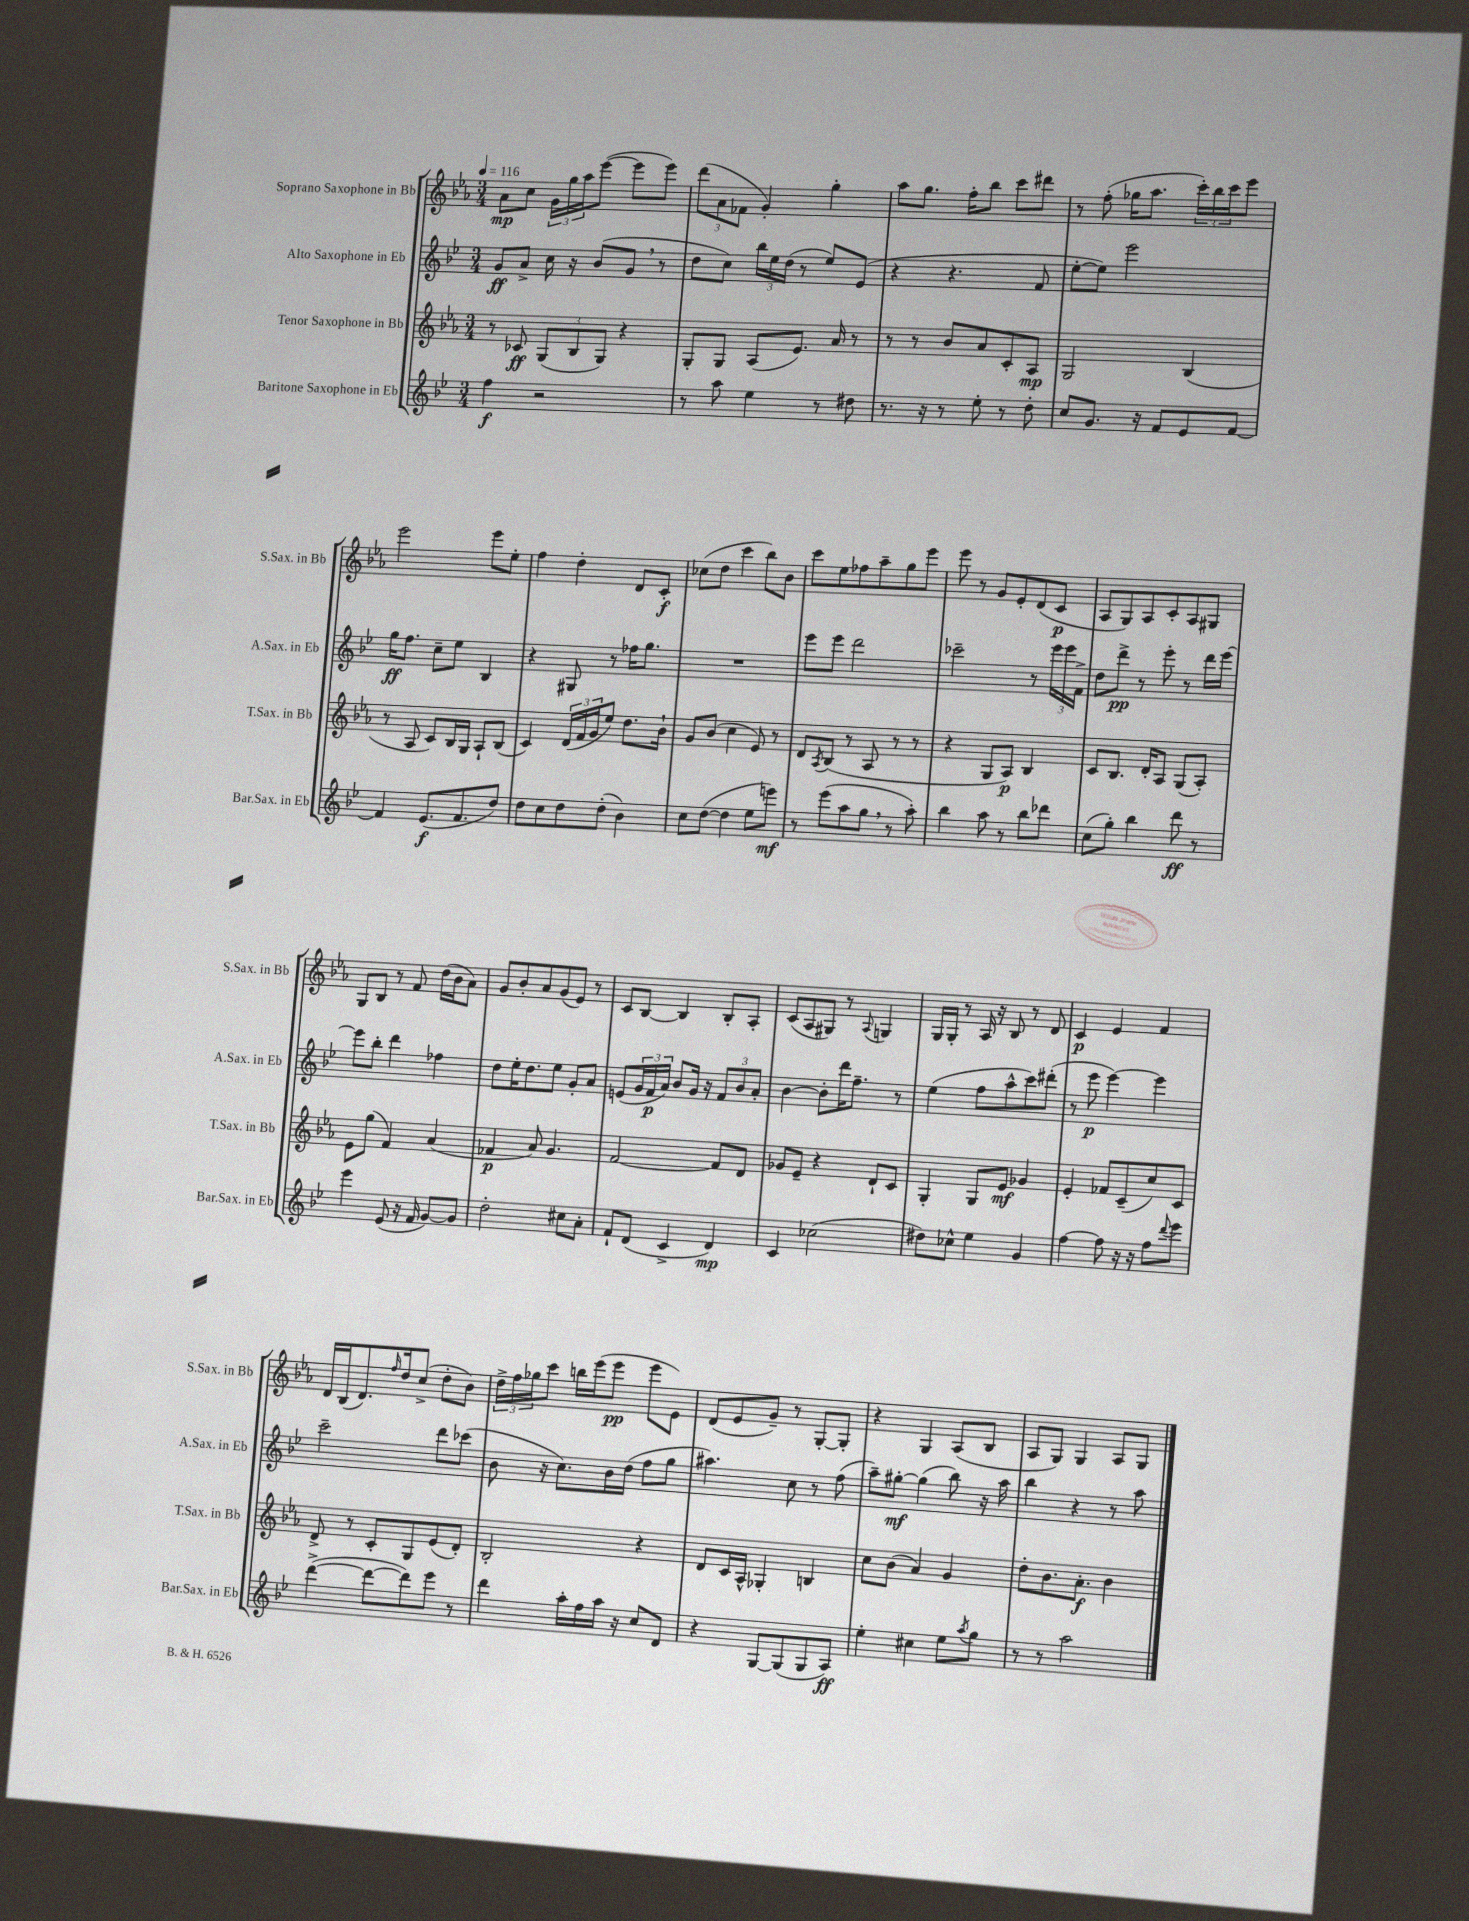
<<
\new StaffGroup <<
\new Staff = "s0" \with { instrumentName = "Soprano Saxophone in Bb" shortInstrumentName = "S.Sax. in Bb" } {
    \clef treble \key ees \major \numericTimeSignature \time 3/4 \tempo 4 = 116
    aes'8\mp c''8 \tuplet 3/2 { g'16 g''16 aes''16 } ees'''8~( ees'''8 ees'''8) |
    \tuplet 3/2 { d'''8( aes'8 fes'8 } g'4-.) g''4-. |
    aes''8 g''8. f''16-. bes''8 c'''8 dis'''8 |
    r8 f''8-.( ges''16 aes''8. \tuplet 3/2 { c'''16-.) bes''16 c'''16 } ees'''8 |
    ees'''2 ees'''8 ees''8-. |
    f''4 d''4-. d'8 c'8-.\f |
    ces''8( d''8 c'''4 bes''8) bes'8 |
    c'''8 ees''8 fes''8 aes''8-- g''8 ees'''8 |
    ees'''8 r8 g'8 ees'8-. d'8( c'8\p |
    aes8 g8) aes8 c'8-. aes8 gis8 |
    g8 bes8 r8 f'8 d''16( bes'16 aes'8) |
    g'8 bes'8-. aes'8 g'8( ees'8) r8 |
    c'8 bes8~ bes4 bes8-. aes8-. |
    c'8( aes8 gis8) r8 \appoggiatura { aes8 } g4 |
    g16 g16-. r8 aes16 r16 bes8 r8 d'8 |
    c'4\p ees'4 f'4 |
    d'16 bes16( d'8.) \grace { f''16 } d''16 c''8->( d''8-. bes'8) |
    \tuplet 3/2 { d''16-> f''16 ges''16 } c'''8 b''16 ees'''16( ees'''8\pp ees'''8 ees'8) |
    d'8( ees'8 g'8--) r8 g8~-. g8-. |
    r4 g4 aes8( bes8 |
    aes8 g8) g4 aes8 g8 \bar "|." |
}
\new Staff = "s1" \with { instrumentName = "Alto Saxophone in Eb" shortInstrumentName = "A.Sax. in Eb" } {
    \clef treble \key bes \major \numericTimeSignature \time 3/4
    g'8\ff a'8-> c''16 r16 bes'8( g'8 \breathe r8 |
    d''8 c''8) \tuplet 3/2 { bes''16 ees''16 d''16( } r8 ees''8) ees'8( |
    r4 r4. f'8 |
    ees''8~-. ees''8) ees'''2 |
    g''16\ff f''8. c''8-- ees''8 bes4 |
    r4 gis8 r8 fes''16 g''8. |
    R2. |
    ees'''8 ees'''8 d'''2 |
    ces'''2-- r8 \tuplet 3/2 { ees'''16 ees'''16 f'16-> } |
    d''8 d'''8->\pp r8 ees'''8-. r8 d'''16 ees'''16~ |
    ees'''8 bes''8-. d'''4 fes''4 |
    d''8 ees''16-. d''8. ees''8 g'8-. a'8 |
    e'8( \tuplet 3/2 { g'16 f'16\p a'16) } bes'8 g'16 r16 \tuplet 3/2 { f'8 bes'8 a'8-. } |
    bes'4~ bes'8-. d'''16 f''8.-- r8 |
    ees''4( f''8 a''8-^ c'''8) dis'''8-.( |
    r8 ees'''8\p ees'''4~) ees'''4 |
    c'''2-- d'''8 ces'''8( |
    bes'8 r16 c''8.) bes'16 d''16( f''8 g''8 |
    ais''4.) c''8 r8 f''8( |
    a''8--) gis''8~-.\mf gis''4( bes''8) r16 a''16 |
    bes''4 r4 r8 a''8 \bar "|." |
}
\new Staff = "s2" \with { instrumentName = "Tenor Saxophone in Bb" shortInstrumentName = "T.Sax. in Bb" } {
    \clef treble \key ees \major \numericTimeSignature \time 3/4
    r8 ces'8\ff \tuplet 3/2 { g8( bes8 g8) } r4 |
    g8-. g8 aes8( ees'8.) aes'16 r8 |
    r8 r8 bes'8 aes'8 c'8-. aes8\mp |
    g2 bes4( |
    r8 aes8 c'8) bes16 g16 aes8-! bes8( |
    c'4) \tuplet 3/2 { d'16( f'16 g'16 } ees''8) d''8. bes'16-! |
    g'8 bes'8( c''4 ees'8) r8 |
    d'8 \acciaccatura { aes8 } bes8( r8 aes8 r8 r8 |
    r4 g8 aes8\p) bes4 |
    c'8 bes8. d'16-. aes8 g8( aes8-.) |
    ees'8 g''8( f'4) aes'4( |
    fes'4\p aes'8) g'4. |
    f'2~ f'8 d'8 |
    ges'8 ees'8-- r4 d'8-! c'8 |
    g4-. g8 ees'8\mf ges'4 |
    ees'4-. fes'8 c'8--( c''8) c'8 |
    d'8-> r8 c'8-. g8 ees'8( d'8-.) |
    bes2-. r4 |
    d'8 c'16 aes16-^ ges4-. b4 |
    c''8 bes'8( aes'4) g'4 |
    d''8-. bes'8. aes'8.-.\f bes'4 \bar "|." |
}
\new Staff = "s3" \with { instrumentName = "Baritone Saxophone in Eb" shortInstrumentName = "Bar.Sax. in Eb" } {
    \clef treble \key bes \major \numericTimeSignature \time 3/4
    f''4\f r2 |
    r8 a''8 ees''4 r8 dis''8 |
    r8. r16 r8 ees''8-. r8 d''8-. |
    c''8 g'8. r16 f'8 ees'8 f'8~ |
    f'4 ees'8.\f( f'8. d''8) |
    d''8 c''8 d''8 d''8-.( bes'4) |
    c''8 d''8~( d''4 ees''8 e'''8\mf) |
    r8 ees'''8( a''8 g''8 \breathe r8 a''8-.) |
    bes''4 a''8 r8 bes''8 des'''8 |
    c''8( g''8-.) bes''4 d'''8\ff r8 |
    ees'''4 ees'8( r16 f'16 g'8~) g'8 |
    d''2-. cis''8 a'8-. |
    f'8-! d'8( c'4-> d'4\mp) |
    c'4 ces''2( |
    dis''8) ces''8-^ ees''4 g'4 |
    f''4~ f''8 r16 r16 f''8 \appoggiatura { d'''8 } ees'''8 |
    d'''4~->( d'''8~ d'''8) ees'''8 r8 |
    d'''4 a''16-. f''16 a''16 r16 c''8 d'8 |
    r4 g8~ g8( g8 a8\ff) |
    ees''4-. cis''4 ees''8 \acciaccatura { a''8 } g''8 |
    r8 r8 a''2 \bar "|." |
}
>>
>>
\layout { \context { \Score \remove "Bar_number_engraver" } }
